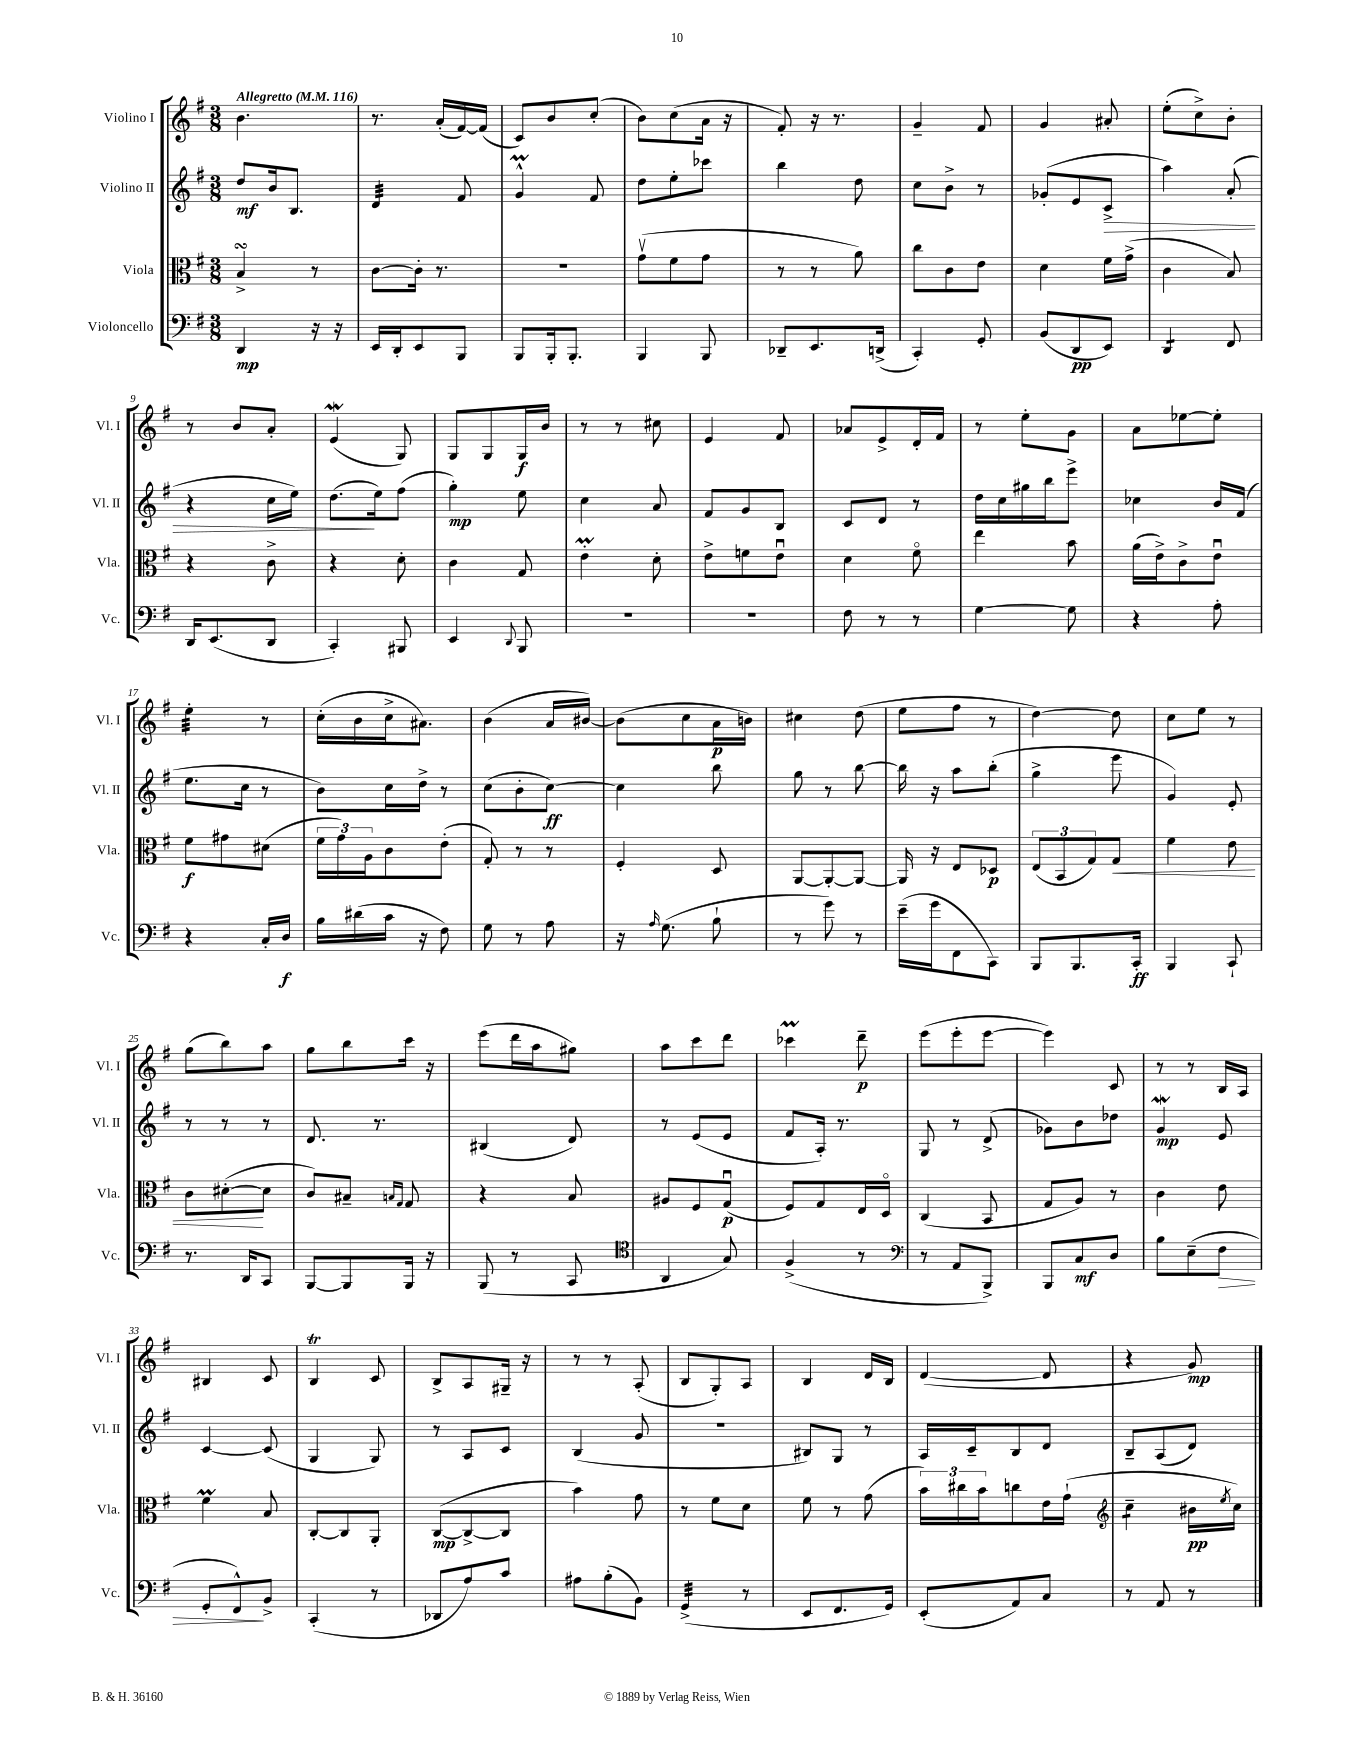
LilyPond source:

<<
\new StaffGroup <<
\new Staff = "s0" \with { instrumentName = "Violino I" shortInstrumentName = "Vl. I" } {
    \clef treble \key g \major \numericTimeSignature \time 3/8 \tempo "Allegretto" 4 = 116
    b'4. |
    r8. a'16-.( fis'16~) fis'16( |
    c'8) b'8 c''8-.( |
    b'8) c''8( a'16 r16 |
    fis'8-.) r16 r8. |
    g'4-- fis'8 |
    g'4 ais'8-. |
    e''8-.( c''8->) b'8-. |
    r8 b'8 a'8-. |
    e'4\mordent( g8) |
    g8 g8 g16\f b'16 |
    r8 r8 cis''8 |
    e'4 fis'8 |
    aes'8 e'8-> d'16-. fis'16 |
    r8 e''8-. g'8 |
    a'8 ees''8~ ees''8-. |
    e''4:32-. r8 |
    c''16-.( b'16 c''16-> ais'8.) |
    b'4( a'16 bis'16~) |
    bis'8( c''8 a'16\p b'16) |
    cis''4 d''8( |
    e''8 fis''8 r8 |
    d''4~) d''8 |
    c''8 e''8 r8 |
    g''8( b''8) a''8 |
    g''8 b''8 c'''16 r16 |
    e'''8( d'''16 a''16 gis''8) |
    a''8 c'''8 d'''8 |
    ces'''4\prall d'''8--\p |
    e'''8( e'''8-. e'''8~ |
    e'''4) c'8 |
    r8 r8 b16 a16 |
    bis4 c'8 |
    b4\trill c'8 |
    b8-> a8 gis16-- r16 |
    r8 r8 a8-.( |
    b8 g8-.) a8 |
    b4 d'16 b16 |
    d'4~( d'8 |
    r4 g'8\mp) \bar "|." |
}
\new Staff = "s1" \with { instrumentName = "Violino II" shortInstrumentName = "Vl. II" } {
    \clef treble \key g \major \numericTimeSignature \time 3/8
    d''8\mf b'16 b8. |
    d'4:32 fis'8 |
    g'4-^\prall fis'8 |
    d''8 e''8-. ces'''8 |
    b''4 d''8 |
    c''8 b'8-> r8 |
    ges'8-.( e'8 c'8->\> |
    a''4) a'8-.( |
    r4 c''16 e''16) |
    d''8.\!( e''16) fis''8( |
    g''4-.\mp) e''8 |
    c''4 a'8 |
    fis'8 g'8 b8 |
    c'8 d'8 r8 |
    d''16 c''16 gis''16 b''16 e'''8-> |
    ces''4 b'16 fis'16( |
    e''8. c''16 r8 |
    b'8) c''16 d''16-> r8 |
    c''8( b'8-. c''8~\ff) |
    c''4 b''8 |
    g''8 r8 b''8~ |
    b''16 r16 a''8 b''8-.( |
    g''4-> e'''8 |
    g'4) e'8-. |
    r8 r8 r8 |
    d'8. r8. |
    bis4( d'8) |
    r8 e'8( e'8 |
    fis'8 a16-.) r8. |
    g8 r8 d'8->( |
    ges'8) b'8 des''8 |
    g'4\mordent\mp e'8 |
    c'4~ c'8( |
    g4 g8) |
    r8 a8 c'8 |
    b4( g'8 |
    R4. |
    bis8) g8 r8 |
    a16 c'16-- b8 d'8 |
    b8-- a8( d'8) \bar "|." |
}
\new Staff = "s2" \with { instrumentName = "Viola" shortInstrumentName = "Vla." } {
    \clef alto \key g \major \numericTimeSignature \time 3/8
    b4->\turn r8 |
    c'8~ c'16-. r8. |
    R4. |
    g'8\upbow( fis'8 g'8 |
    r8 r8 a'8) |
    c''8 c'8 e'8 |
    d'4 fis'16 g'16->( |
    c'4 b8) |
    r4 c'8-> |
    r4 d'8-. |
    c'4 g8 |
    e'4-.\prall d'8-. |
    e'8-> f'8 e'8\downbow |
    d'4 fis'8\flageolet |
    e''4 b'8 |
    a'16( e'16->) c'8-> e'8\downbow |
    fis'8\f gis'8 dis'8( |
    \tuplet 3/2 { fis'16 g'16) a16 } c'8 e'8-.( |
    g8-.) r8 r8 |
    fis4-. d8 |
    a,8~ a,8~-. a,8~ |
    a,16 r16 e8 des8\p |
    \tuplet 3/2 { e8( b,8 g8) } g8\< |
    fis'4 e'8 |
    c'8 dis'8~-.\!( dis'8 |
    c'8) bis8-- \grace { b16 g16 } g8 |
    r4 b8 |
    ais8 fis8 g8\downbow\p( |
    fis8) g8 e16 d16\flageolet |
    c4( b,8 |
    g8 a8) r8 |
    c'4 e'8 |
    fis'4\prall b8 |
    c8~-. c8 a,8-. |
    c8~\mp( c8~-> c8 |
    b'4) g'8 |
    r8 fis'8 d'8 |
    fis'8 r8 g'8( |
    \tuplet 3/2 { b'16) cis''16 b'16 } c''8 e'16 g'16-!( |
    \clef treble c''4:8-- bis'16\pp \acciaccatura { e''8 } c''16) \bar "|." |
}
\new Staff = "s3" \with { instrumentName = "Violoncello" shortInstrumentName = "Vc." } {
    \clef bass \key g \major \numericTimeSignature \time 3/8
    d,4\mp r16 r16 |
    e,16 d,16-. e,8 b,,8 |
    b,,8 b,,16-. b,,8.-. |
    b,,4 b,,8 |
    des,8-- e,8. d,16->( |
    c,4-.) g,8-. |
    b,8( d,8\pp e,8) |
    d,4:8 fis,8 |
    d,16 e,8.( d,8 |
    c,4-.) bis,,8 |
    e,4 \appoggiatura { d,8 } b,,8 |
    R4. |
    R4. |
    fis8 r8 r8 |
    g4~ g8 |
    r4 a8-. |
    r4 c16-. d16\f |
    b16 dis'16( c'16 r16 fis8) |
    g8 r8 a8 |
    r16 \grace { a16 } g8.( b8-! |
    r8 g'8) r8 |
    e'16--( g'16 fis,8 c,8) |
    b,,8 b,,8. c,16-.\ff |
    b,,4 c,8-! |
    r8. d,16 c,8 |
    b,,8~ b,,8 b,,16 r16 |
    b,,8( r8 c,8 |
    \clef tenor a,4 g8) |
    fis4->( r8 |
    \clef bass r8 a,8 b,,8->) |
    b,,8 c8\mf d8 |
    b8 e8--( fis8\> |
    g,8-. fis,8-^\!) b,8-> |
    c,4-.( r8 |
    des,8 a8) c'8 |
    ais8 b8-.( b,8) |
    g,4:32->( r8 |
    e,8 fis,8. g,16) |
    e,8-.( a,8) c8 |
    r8 a,8 r8 \bar "|." |
}
>>
>>
